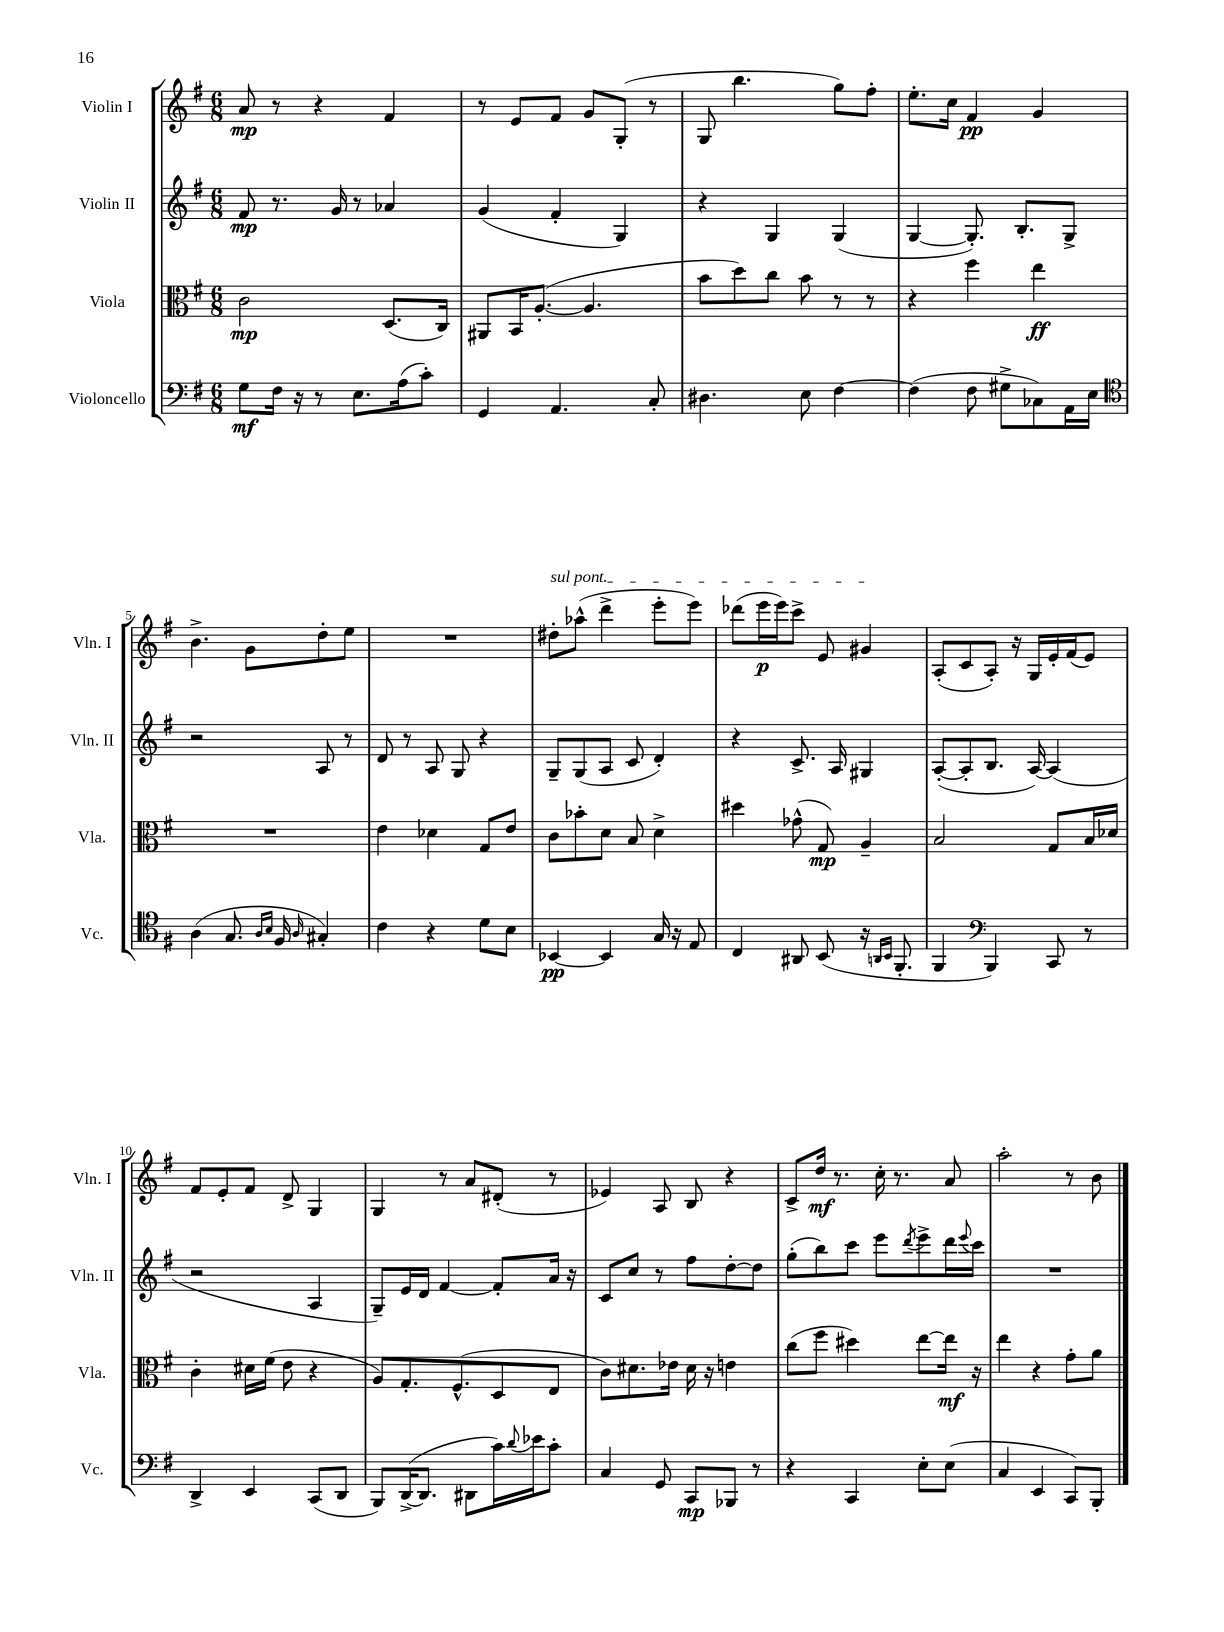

**kern	**dynam	**kern	**dynam	**kern	**dynam	**kern	**dynam
*part4	*part4	*part3	*part3	*part2	*part2	*part1	*part1
*staff4	*staff4	*staff3	*staff3	*staff2	*staff2	*staff1	*staff1
*I"Violoncello	*	*I"Viola	*	*I"Violin II	*	*I"Violin I	*
*I'Vc.	*	*I'Vla.	*	*I'Vln. II	*	*I'Vln. I	*
*clefF4	*	*clefC3	*	*clefG2	*	*clefG2	*
*k[f#]	*	*k[f#]	*	*k[f#]	*	*k[f#]	*
*M6/8	*	*M6/8	*	*M6/8	*	*M6/8	*
=1	=1	=1	=1	=1	=1	=1	=1
8G\L	mf	2c\	mp	8f#/	mp	8a/	mp
16F#\Jk	.	.	.	8.r	.	8r	.
16r	.	.	.	.	.	.	.
8r	.	.	.	.	.	4r	.
.	.	.	.	16g/	.	.	.
8.E\L	.	.	.	8r	.	.	.
.	.	(8.D/L	.	4a-X/	.	4f#/	.
(16A\k	.	.	.	.	.	.	.
8c'\J)	.	.	.	.	.	.	.
.	.	16C/Jk)	.	.	.	.	.
=2	=2	=2	=2	=2	=2	=2	=2
4GG/	.	8AA#X/L	.	(4g/	.	8r	.
.	.	16BB/K	.	.	.	8e/L	.
.	.	([8.A'/J	.	.	.	.	.
4.AA/	.	.	.	4f#'/	.	8f#/J	.
.	.	4.A/]	.	.	.	8g/L	.
.	.	.	.	4G/)	.	(8G'/J	.
8C'/	.	.	.	.	.	8r	.
=3	=3	=3	=3	=3	=3	=3	=3
4.D#X\	.	8b\L	.	4r	.	8G/	.
.	.	8dd\)	.	.	.	4.bb\	.
.	.	8cc\J	.	4G/	.	.	.
8E\	.	8b\	.	.	.	.	.
[4F#\	.	8r	.	(4G/	.	8gg\L)	.
.	.	8r	.	.	.	8ff#'\J	.
=4	=4	=4	=4	=4	=4	=4	=4
(4F#\]	.	4r	.	[4G/	.	8.ee'\L	.
.	.	.	.	.	.	16cc\Jk	.
8F#\	.	4ff#\	.	8.G'/])	.	4f#/	pp
8G#X^\L	.	.	.	.	.	.	.
.	.	.	.	8.B'/L	.	.	.
8C-X\)	.	4ee\	ff	.	.	4g/	.
16AA\L	.	.	.	8G^/J	.	.	.
16E\JJ	.	.	.	.	.	.	.
!!LO:LB:g=z
=5	=5	=5	=5	=5	=5	=5	=5
*clefC4	*	*	*	*	*	*	*
(4A\	.	2.r	.	2r	.	4.b^\	.
8.G/	.	.	.	.	.	.	.
.	.	.	.	.	.	8g\L	.
16qqA/LL	.	.	.	.	.	.	.
16qqB/JJ	.	.	.	.	.	.	.
16F#/	.	.	.	.	.	.	.
16qqA/	.	.	.	.	.	.	.
4G#X'/)	.	.	.	8A/	.	8dd'\	.
.	.	.	.	8r	.	8ee\J	.
=6	=6	=6	=6	=6	=6	=6	=6
4c\	.	4e\	.	8d/	.	2.r	.
.	.	.	.	8r	.	.	.
4r	.	4d-X\	.	8A/	.	.	.
.	.	.	.	8G/	.	.	.
8d\L	.	8G/L	.	4r	.	.	.
8B\J	.	8e/J	.	.	.	.	.
=7	=7	=7	=7	=7	=7	=7	=7
!	!	!	!	!	!	!LO:TX:a:i:t=sul pont.	!
[4BB-X/	pp	8c\L	.	8G~/L	.	8dd#X'\L	.
.	.	8b-X'\	.	(8G/	.	(8aa-X^^\J	.
4BB-/]	.	8d\J	.	8A/J	.	4ddd^\	.
.	.	8B/	.	8c/	.	.	.
16G/	.	4d^\	.	4d'/)	.	8eee'\L	.
16r	.	.	.	.	.	.	.
8E/	.	.	.	.	.	8eee\J)	.
=8	=8	=8	=8	=8	=8	=8	=8
4C/	.	4dd#X\	.	4r	.	(8ddd-X\L	.
.	.	.	.	.	.	16eee\L	p
.	.	.	.	.	.	16eee\J)	.
8AA#X/	.	(8g-X^^\	.	8.c^/	.	8ccc^\J	.
(8BB/	.	8G/)	mp	.	.	8e/	.
.	.	.	.	16A/	.	.	.
16r	.	4A~/	.	4G#X/	.	4g#X/	.
16qqAAn/LL	.	.	.	.	.	.	.
16qqBB/JJ	.	.	.	.	.	.	.
8.FF#'/	.	.	.	.	.	.	.
=9	=9	=9	=9	=9	=9	=9	=9
4FF#/	.	2B/	.	([8A'/L	.	(8A'/L	.
.	.	.	.	8A'/]	.	8c/	.
*clefF4	*	*	*	*	*	*	*
4BBB/)	.	.	.	8.B/J	.	8A'/J)	.
.	.	.	.	.	.	16r	.
.	.	.	.	[16A/)	.	16G/LL	.
8CC/	.	8G/L	.	(4A/]	.	16e'/	.
.	.	.	.	.	.	(16f#/J	.
8r	.	16B/L	.	.	.	8e/J)	.
.	.	16d-X/JJ	.	.	.	.	.
!!LO:LB:g=z
=10	=10	=10	=10	=10	=10	=10	=10
4DD^/	.	4c'\	.	2r	.	8f#/L	.
.	.	.	.	.	.	8e'/	.
4EE/	.	16d#X\LL	.	.	.	8f#/J	.
.	.	(16f#\JJ	.	.	.	.	.
.	.	8e\	.	.	.	8d^/	.
(8CC/L	.	4r	.	4A/	.	4G/	.
8DD/J	.	.	.	.	.	.	.
=11	=11	=11	=11	=11	=11	=11	=11
8BBB/L)	.	8A/L)	.	8G~/L)	.	4G/	.
([16DD^/K	.	8.G'/	.	16e/L	.	.	.
8.DD/J]	.	.	.	16d/JJ	.	.	.
.	.	.	.	[4f#/	.	8r	.
.	.	(8.F#^^/	.	.	.	.	.
8DD#X\L	.	.	.	.	.	8a/L	.
16c\L)	.	8D/	.	8f#'/L]	.	(8d#X'/J	.
8qqd/	.	.	.	.	.	.	.
16e-X\J	.	.	.	.	.	.	.
8c'\J	.	8E/J	.	16a/Jk	.	8r	.
.	.	.	.	16r	.	.	.
=12	=12	=12	=12	=12	=12	=12	=12
4C/	.	8c\L)	.	8c/L	.	4e-X/)	.
.	.	8.d#X\	.	8cc/J	.	.	.
8GG/	.	.	.	8r	.	8A/	.
.	.	16e-X\Jk	.	.	.	.	.
8CC/L	mp	16d#\	.	8ff#\L	.	8B/	.
.	.	16r	.	.	.	.	.
8BBB-X/J	.	4en\	.	[8dd'\	.	4r	.
8r	.	.	.	8dd\J]	.	.	.
=13	=13	=13	=13	=13	=13	=13	=13
4r	.	(8cc\L	.	(8gg'\L	.	8c^/L	.
.	.	8ff#\J	.	8bb\)	.	16dd/Jk	mf
.	.	.	.	.	.	8.r	.
4CC/	.	4dd#X\)	.	8ccc\J	.	.	.
.	.	.	.	8eee\L	.	16cc'\	.
.	.	.	.	.	.	8.r	.
.	.	.	.	8qddd/	.	.	.
8E'\L	.	[8ee\L	.	8eee^\	.	.	.
(8E\J	.	16ee\Jk]	mf	16ddd\L	.	8a/	.
.	.	.	.	8qqeee/	.	.	.
.	.	16r	.	16ccc\JJ	.	.	.
=14	=14	=14	=14	=14	=14	=14	=14
4C/	.	4ee\	.	2.r	.	2aa'\	.
4EE/	.	4r	.	.	.	.	.
8CC/L)	.	8g'\L	.	.	.	8r	.
8BBB'/J	.	8a\J	.	.	.	8b\	.
==	==	==	==	==	==	==	==
*-	*-	*-	*-	*-	*-	*-	*-
